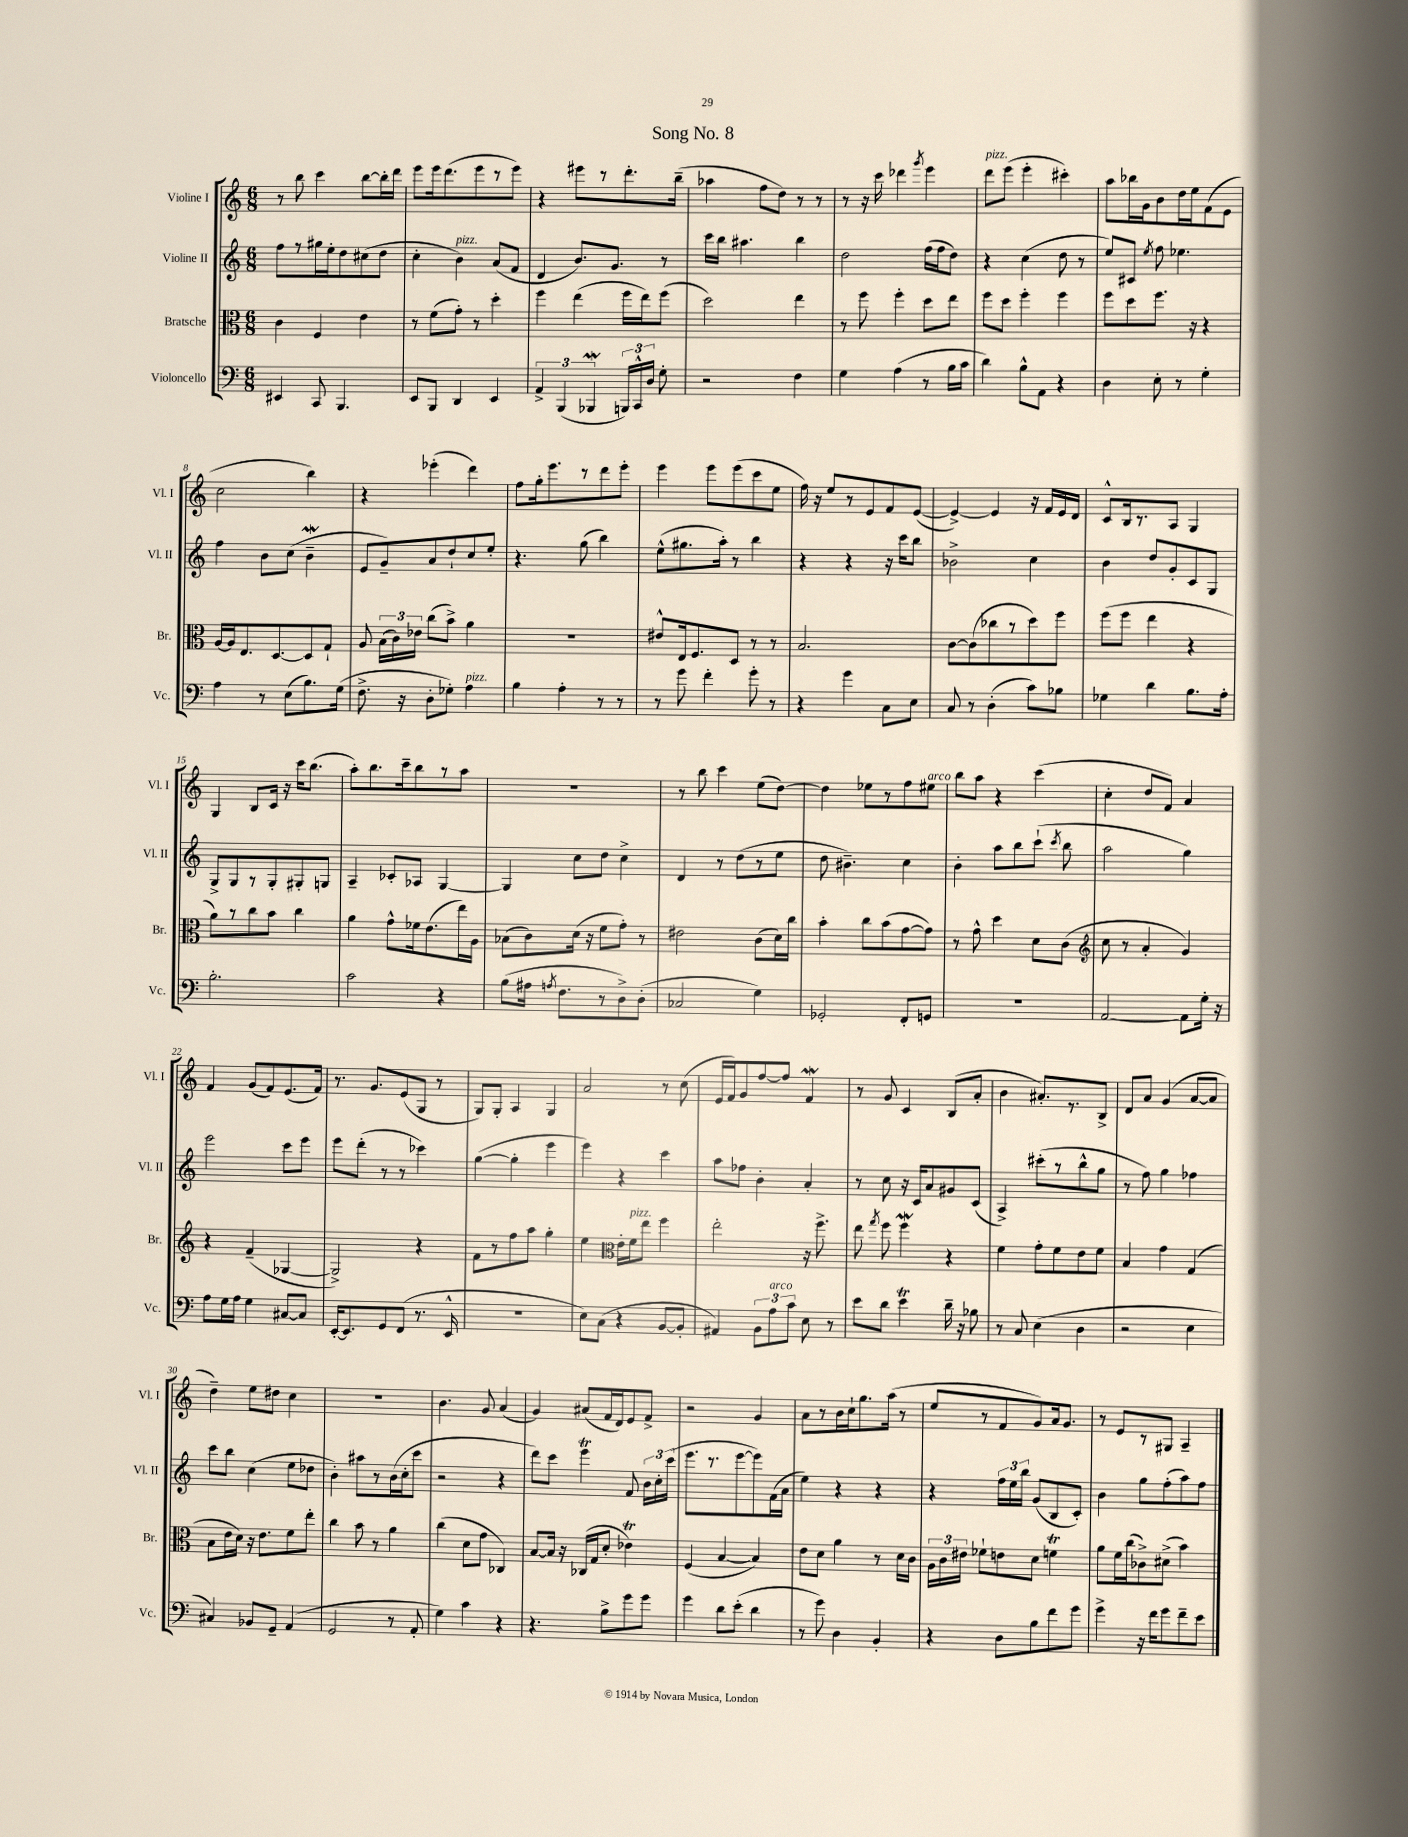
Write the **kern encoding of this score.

**kern	**kern	**kern	**kern
*staff4	*staff3	*staff2	*staff1
*clefF4	*clefC3	*clefG2	*clefG2
*k[]	*k[]	*k[]	*k[]
*M6/8	*M6/8	*M6/8	*M6/8
4EE#	4c	8ff	8r
.	.	8r	8bb
8CC	4F	16gg#	4ccc
.	.	16ee'	.
4.BBB	.	8dd	.
.	4e	(8cc#	[8bb
.	.	8dd	16bb']
.	.	.	16ddd
=	=	=	=
8EE	8r	4cc'	8eee
8BBB	(8f	.	16eee
.	.	.	(8.ddd
4DD	8g')	4b)	.
.	8r	.	8eee
4EE	4dd'	(8a	8r
.	.	8f	8eee)
=	=	=	=
6AA^	4ff	4d	4r
(6BBB	.	.	.
.	(4ee	8.b)	8eee#
6BBB-	.	.	.
.	.	.	8r
.	.	8.g	.
24BBB)	16ff	.	8.ddd'
24CC^^	.	.	.
.	16ee)	.	.
24D	.	.	.
8G'	(8ff	8r	.
.	.	.	(16bb~
=	=	=	=
2r	2dd)	16ccc	4aa-
.	.	16bb	.
.	.	4.aa#	.
.	.	.	8ff
.	.	.	8dd)
4F	4ee	4bb	8r
.	.	.	8r
=	=	=	=
4G	8r	2dd	8r
.	8ff	.	16r
.	.	.	16ccc
(4A	4ff'	.	4ddd-
.	.	.	8qggg
8r	8dd	(16ff	4eee
.	.	16ff	.
16B	8ee	8dd)	.
16c	.	.	.
=	=	=	=
4d)	8ff	4r	8ddd
.	8dd	.	(8eee
8B^^	4ff'	(4cc	4eee'
8AA	.	.	.
4r	4ff	8dd	4ccc#')
.	.	8r	.
=	=	=	=
4D	8ff	8ee)	8aa
.	8dd	8c#	16bb-
.	.	.	16g
.	.	8qee	.
8E'	8.ff	8ff	8b
8r	.	4.ee-	16dd
.	16r	.	16ee
4G'	4r	.	(8f
.	.	.	8e
=	=	=	=
4A	[16A	4ff	2cc
.	16A]	.	.
.	8.E	.	.
8r	.	8b	.
.	[8.D	.	.
(8E	.	(8cc	.
8.B)	8D]	4b~	4bb)
.	8G`	.	.
(16G	.	.	.
=	=	=	=
8.F^	8A	8e	4r
.	(24B	8g~)	.
.	24c)	.	.
16r	.	.	.
.	24e-	.	.
8D'	(8cc	8a	(4eee-'
8G-')	8b^)	8dd`	.
4A	4a	8cc	4ddd)
.	.	8ee'	.
=	=	=	=
4B	2.r	4.r	8ff
.	.	.	16gg'
.	.	.	8.eee
4A'	.	.	.
.	.	(8gg	8r
8r	.	4bb)	8ddd
8r	.	.	8eee'
=	=	=	=
8r	8e#^^	(8ee^^	4eee
8g	16E	8.gg#	.
.	8.F	.	.
4f'	.	.	8eee
.	.	16aa')	.
.	8D	8r	(8eee
8g'	8r	4bb	8ccc
8r	8r	.	8ee
=	=	=	=
4r	2.B	4r	16ff)
.	.	.	16r
.	.	.	8ee
4g	.	4r	8r
.	.	.	8e
8C	.	16r	8f
.	.	16ccc	.
8E	.	8bb	([8e
=	=	=	=
8C	[8c	2b-^	4e^_)
8r	(8c]	.	.
(4D'	8cc-	.	4e]
.	8r	.	.
8c)	8dd)	4cc	16r
.	.	.	16f
8B-	8ff	.	16e
.	.	.	16d
=	=	=	=
4G-	(8ff	4b	8c^^
.	8ff	.	16B
.	.	.	8.r
4d	4ee	8dd	.
.	.	8g'	8A
8.B	4r	8c	4G
.	.	8G	.
16A'	.	.	.
=	=	=	=
2.B'	8a)	8G^	4G
.	8r	8G	.
.	8cc	8r	8B
.	8b	8G'	16c
.	.	.	16r
.	4cc	8G#'	16ccc
.	.	.	(8.bb
.	.	8G	.
=	=	=	=
2c	4a	4A~	8aa')
.	.	.	8.bb
.	8g^^	8c-'	.
.	.	.	16ccc~
.	16f-	8A-	8bb
.	(8.e	.	.
4r	.	[4G	8r
.	16ee)	.	8aa
.	16A	.	.
=	=	=	=
(8B	(8B-	4G]	2.r
16A#	8c)	.	.
8qA	.	.	.
8.F	.	.	.
.	(16d	8cc	.
.	16r	.	.
8r	8f	8dd	.
8D^)	8g')	4cc^	.
(8D'	8r	.	.
=	=	=	=
2C-	2e#	4d	8r
.	.	.	8bb
.	.	8r	4ccc
.	.	(8dd	.
4G)	(8c	8r	(8ee
.	16d)	8ee	[8dd)
.	16cc	.	.
=	=	=	=
2GG-'	4b'	8dd	4dd]
.	.	4.b#~)	.
.	8cc	.	8ee-
.	(8b	.	8r
8FF'	[8g	4cc	8ff
8GG	8g])	.	8ee#
=	=	=	=
2.r	8r	4b'	8bb
.	8g^^	.	8aa
.	4dd	8aa	4r
.	.	8bb	.
.	8d	(8ccc`	(4ccc
.	.	8qccc	.
.	(8c	8bb	.
=	=	=	=
*	*clefG2	*	*
[2AA	8cc	2aa	4cc'
.	8r	.	.
.	4a'	.	8dd
.	.	.	8f)
8AA]	4g)	4gg)	4a
16G'	.	.	.
16r	.	.	.
=	=	=	=
8A	4r	2eee	4f
16G	.	.	.
16A	.	.	.
4G	(4f~	.	(8g
.	.	.	8f)
[8C#	[4G-	8ccc	(8.e
8C#]	.	8eee	.
.	.	.	16f)
=	=	=	=
[16EE'	2G-^])	8eee	8.r
8.EE]	.	.	.
.	.	(8ddd'	.
.	.	.	8.g
8GG	.	8r	.
(8FF	.	8r	(8e
8.r	4r	4ccc-)	8G
.	.	.	8r
16EE^^	.	.	.
=	=	=	=
2.r	8f	([4gg	8G)
.	8r	.	8G'
.	8ff	4gg']	4A
.	8aa	.	.
.	4gg'	4eee	4G
=	=	=	=
8E)	4ee	4eee)	2a
(8C	.	.	.
*	*clefC3	*	*
4r	16e'	4r	.
.	16f	.	.
.	8ee	.	.
[8BB	4ff	4ccc	8r
8BB']	.	.	(8cc
=	=	=	=
4AA#)	2ee'	8aa	16e
.	.	.	16f)
.	.	8ff-	8g
12BB	.	4b'	[8ff
12A	.	.	.
.	.	.	8ff]
12c	.	.	.
8E	16r	4a'	4f
.	8.ff^	.	.
8r	.	.	.
=	=	=	=
8e	8ee	8r	8r
.	8qgg	.	.
8d	8ff	8cc	8g
4e	4ff	16r	4c
.	.	16c	.
.	.	8a	.
16d~	4r	8g#	(8B
16r	.	.	.
8B-	.	(8c	8a'
=	=	=	=
8r	4f	4A^)	4b
8C	.	.	.
(4E	8g'	(8ccc#'	8.a#')
.	8f	8r	.
.	.	.	8.r
4D	8e	8bb^^	.
.	8f	8gg	8B^
=	=	=	=
2r	4B	8r	8d
.	.	8ff)	8a
.	4g	4gg	(4g
4E	(4G	4ff-	[8a
.	.	.	8a]
=	=	=	=
4C#)	8B	8ccc	4dd~)
.	16e	8bb	.
.	16d)	.	.
8BB-	16r	(4cc	8ee
.	8.e	.	.
8GG~	.	.	8dd#
(4AA	8f	8ee	4cc
.	8ee'	8dd-	.
=	=	=	=
2GG	4cc	4b')	2.r
.	8b	8aa#	.
.	8r	8r	.
8r	4a	(16b	.
.	.	16cc'	.
8AA'	.	8ccc	.
=	=	=	=
4G)	(4cc	2r	4.b
4c	8d	.	.
.	8g	.	8g
4r	4C-)	4r	(4a
=	=	=	=
4.r	[8B	8ddd)	4g)
.	16B]	8ccc	.
.	16r	.	.
.	(16C-	4eee	(8a#
.	16G	.	.
8B^	8d'	.	16f
.	.	.	16d)
8g	4e-)	8f	8e
8g	.	24b	8f^
.	.	24cc'	.
.	.	(24ccc	.
=	=	=	=
4g	(4F	8.eee	2r
.	.	8.r	.
8d	[4B	.	.
(8e'	.	[8eee	.
4d	4B])	8eee])	4g
.	.	(16f	.
.	.	16a	.
=	=	=	=
8r	8e	4ee)	8a
8g)	8d	.	8r
4D	4a	4r	16b
.	.	.	16cc`
.	.	.	8.gg
4BB'	8r	4r	.
.	.	.	(16aa
.	16d	.	8r
.	16c	.	.
=	=	=	=
4r	24A	4r	8ee
.	24c	.	.
.	24e#	.	.
.	8f-`	.	8r
8D	8e	24ff	8f
.	.	24ee	.
.	.	24bb	.
8B	8d	(8g	8g)
8f	4f	8B	16a
.	.	.	8.g
8g	.	8c')	.
=	=	=	=
4g^	8a	4b	8r
.	16f	.	8e
.	(16cc	.	.
16r	8c-^)	8gg	8r
16f	.	.	.
8g	(8d#^	(8ff'	8G#
8f~	4b)	8aa)	4A~
8e	.	8ff	.
==	==	==	==
*-	*-	*-	*-
